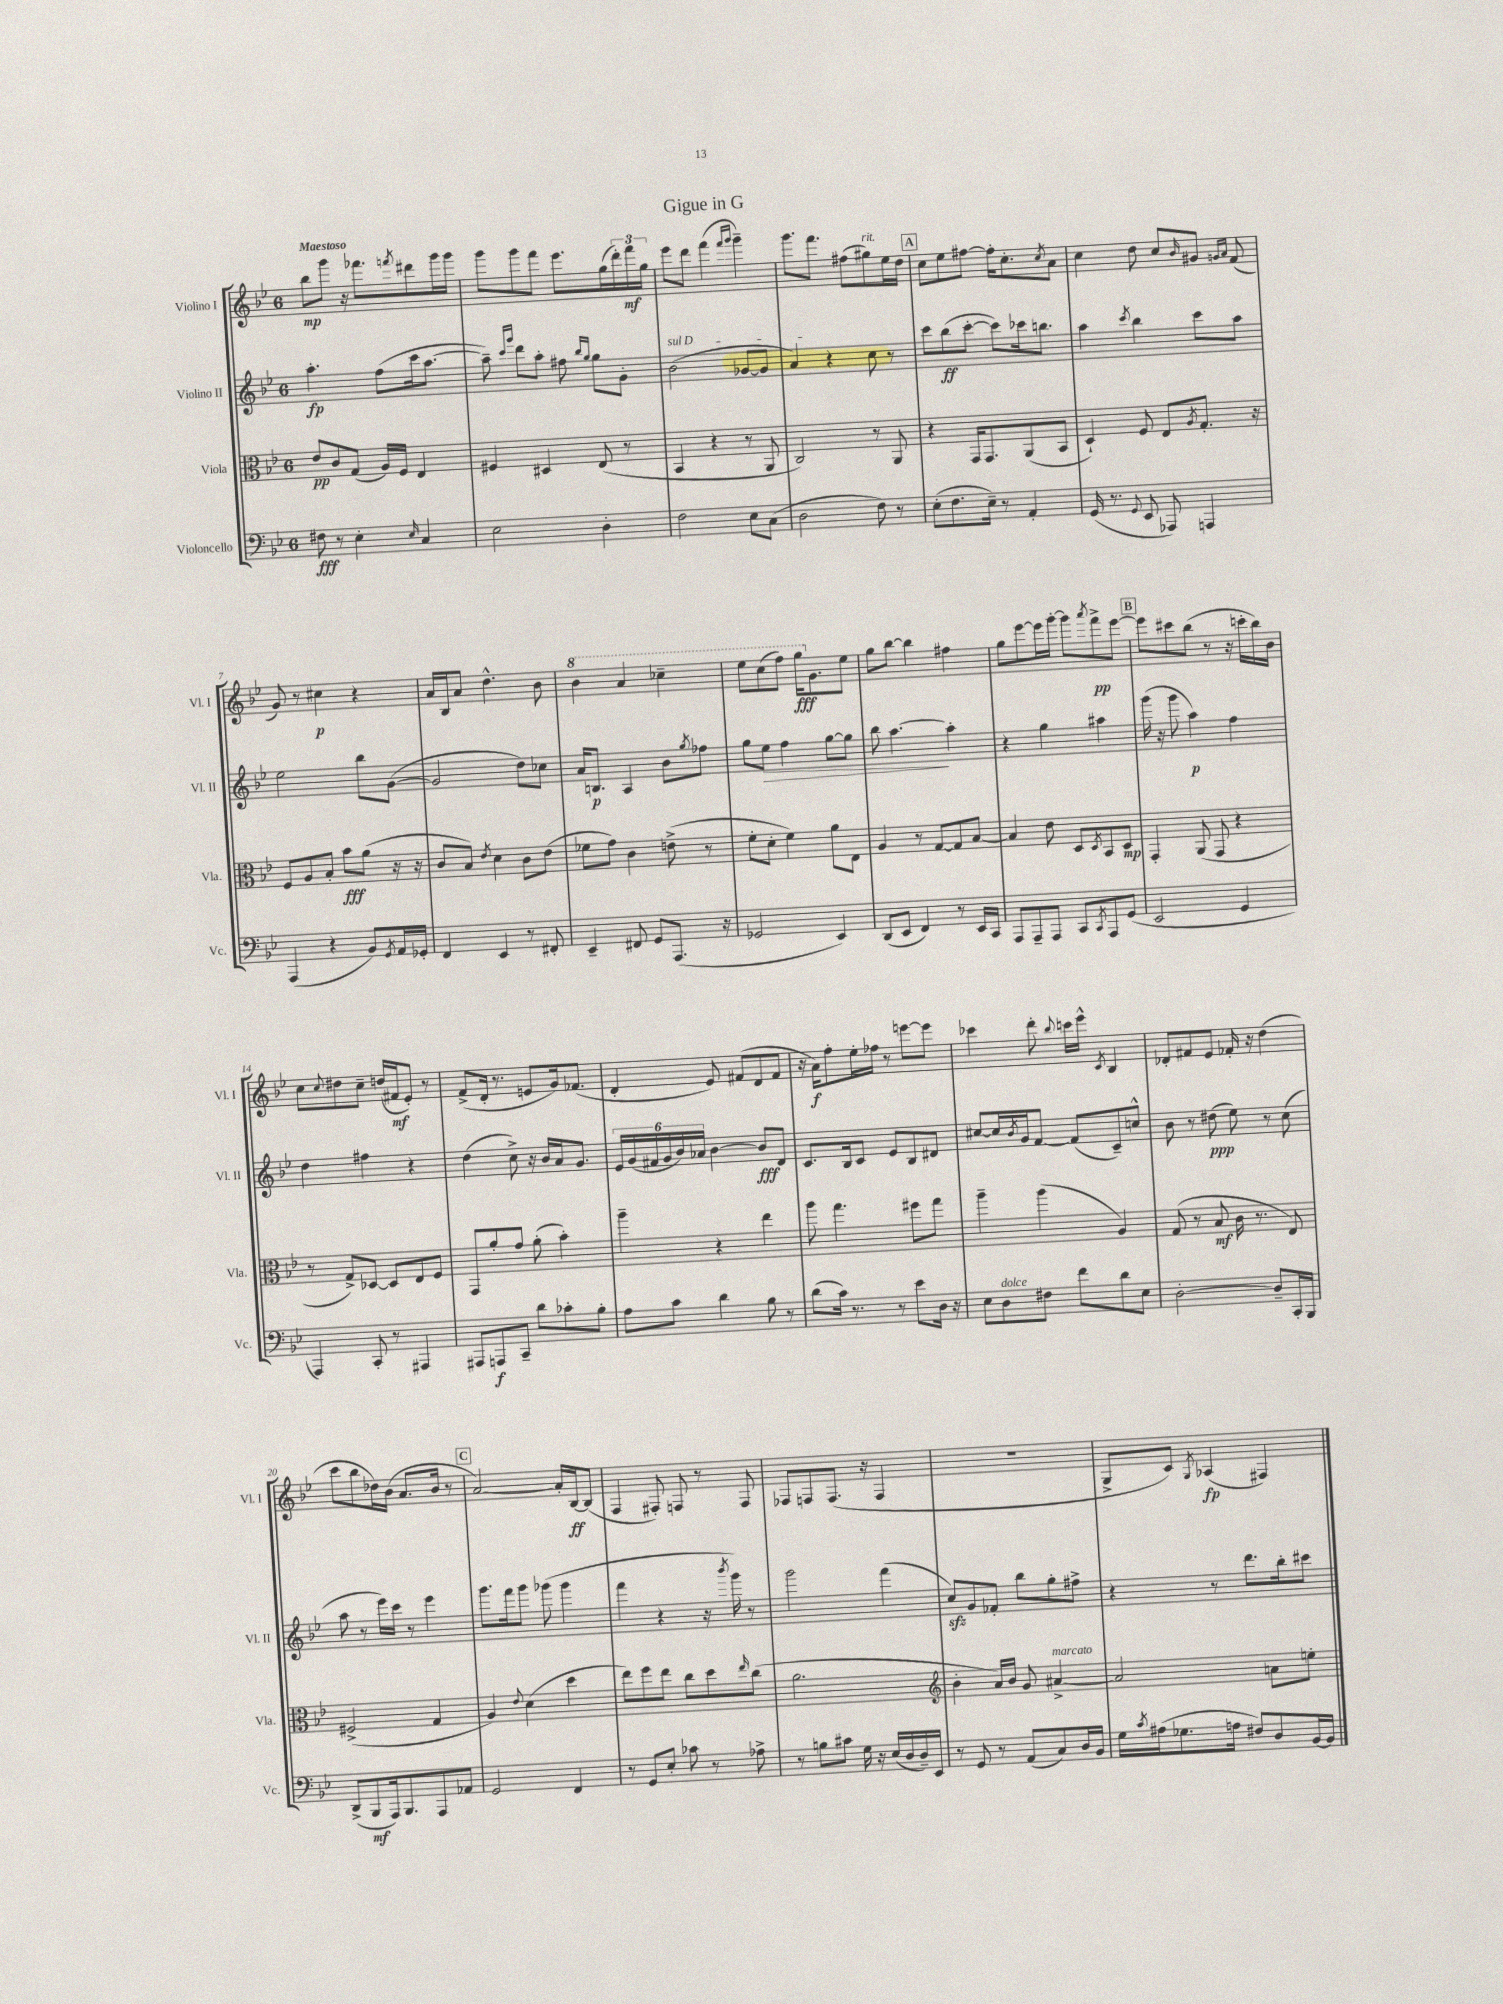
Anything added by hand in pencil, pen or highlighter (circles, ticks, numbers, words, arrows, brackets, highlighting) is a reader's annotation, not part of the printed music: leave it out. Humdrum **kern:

**kern	**dynam	**kern	**dynam	**kern	**dynam	**kern	**dynam
*part4	*part4	*part3	*part3	*part2	*part2	*part1	*part1
*staff4	*staff4	*staff3	*staff3	*staff2	*staff2	*staff1	*staff1
*I"Violoncello	*	*I"Viola	*	*I"Violino II	*	*I"Violino I	*
*I'Vc.	*	*I'Vla.	*	*I'Vl. II	*	*I'Vl. I	*
*clefF4	*	*clefC3	*	*clefG2	*	*clefG2	*
*k[b-e-]	*	*k[b-e-]	*	*k[b-e-]	*	*k[b-e-]	*
*M6/8	*	*M6/8	*	*M6/8	*	*M6/8	*
=1	=1	=1	=1	=1	=1	=1	=1
!	!	!	!	!	!	!LO:TX:a:B:t=Maestoso	!
8F#X\	fff	8e-/L	pp	4.aa'\	fp	8bb-\L	mp
8r	.	8c/	.	.	.	8ggg\J	.
4E-'\	.	(8G/J	.	.	.	16r	.
.	.	.	.	.	.	8.fff-X\L	.
.	.	16A/LL)	.	(8ff\L	.	.	.
.	.	16F/JJ	.	.	.	.	.
16qqE-/	.	.	.	.	.	8qfffn/	.
4C/	.	4E-/	.	16ccc\k	.	8ddd#X\	.
.	.	.	.	[8.aa\J	.	.	.
.	.	.	.	.	.	16ggg\L	.
.	.	.	.	.	.	16ggg\JJ	.
=2	=2	=2	=2	=2	=2	=2	=2
2E-\	.	4F#X/	.	8aa~\])	.	8ggg\L	.
.	.	.	.	16qqccc/LL	.	.	.
.	.	.	.	16qqggg/JJ	.	.	.
.	.	.	.	8ddd\L	.	8ggg\	.
.	.	4D#X/	.	8aa'\J	.	8fff\J	.
.	.	.	.	8ff#X\	.	8.eee-\L	.
.	.	.	.	16qqbb-/LL	.	.	.
.	.	.	.	16qqgg/JJ	.	.	.
4D'\	.	(8E-/	.	8gg\L	.	.	.
.	.	.	.	.	.	(16gg\L	.
.	.	8r	.	8g'\J	.	24ddd'\)	.
.	.	.	.	.	.	24fff\	mf
.	.	.	.	.	.	24gg\JJ	.
=3	=3	=3	=3	=3	=3	=3	=3
!	!	!	!	!LO:TX:a:i:t=sul D	!	!	!
2F\	.	4BB-/	.	(2b-\	.	8eee-\L	.
.	.	.	.	.	.	8ddd\J	.
.	.	4r	.	.	.	(4fff\	.
.	.	.	.	.	.	16qqfff/LL	.
.	.	.	.	.	.	16qqggg/JJ	.
8E-\L	.	8r	.	[8g-X/L	.	4ggg~\)	.
(8C\J	.	8AA/	.	8g-/J]	.	.	.
=4	=4	=4	=4	=4	=4	=4	=4
2D\	.	2C/)	.	4a/)	.	8.ggg\L	.
.	.	.	.	.	.	8.fff\J	.
.	.	.	.	4r	.	.	.
.	.	.	.	.	.	(8ff#X\L	.
!	!	!	!	!	!	!LO:TX:a:i:t=rit.	!
8F\)	.	8r	.	8cc\	.	8gg#X\)	.
8r	.	8AA/	.	8r	.	16ee-\L	.
.	.	.	.	.	.	16dd\JJ	.
!!LO:REH:place=s1:t=A
=5	=5	=5	=5	=5	=5	=5	=5
(8E-'\L	.	4r	.	8ccc\L	.	8cc\L	.
8.F\	.	.	.	(8bb-\	ff	8ee-\	.
.	.	16GG/KL	.	[8ccc'\J	.	[8ff#X\J	.
16E-~\Jk)	.	8.GG/	.	.	.	.	.
8r	.	.	.	8ccc\L])	.	16ff#'\KL]	.
.	.	.	.	.	.	8.cc'\	.
4AA'/	.	(8AA/	.	16ccc-X\k	.	.	.
.	.	.	.	8.bbn\J	.	.	.
.	.	.	.	.	.	8qcc/	.
.	.	8BB-/J	.	.	.	8a\J	.
=6	=6	=6	=6	=6	=6	=6	=6
(16GG/	.	4D`/)	.	4aa\	.	4cc\	.
8.r	.	.	.	.	.	.	.
8qqGG/	.	.	.	8qccc/	.	.	.
8EE-/	.	8F/	.	4bb-\	.	8dd\	.
8AAA-X/)	.	8E-/L	.	.	.	8cc/L	.
.	.	8qA/	.	.	.	16qqb-/	.
4AAAn/	.	8.G'/J	.	8ccc\L	.	8g#X/J	.
.	.	.	.	.	.	16qqgn/LL	.
.	.	.	.	.	.	16qqa/JJ	.
.	.	.	.	8aa\J	.	(8f/	.
.	.	16r	.	.	.	.	.
!!LO:LB:g=z
=7	=7	=7	=7	=7	=7	=7	=7
(4AAA/	.	8F/L	.	2ee-\	.	8g/)	.
.	.	8A/	.	.	.	8r	.
4r	.	8B-'/J	.	.	.	4cc#X\	p
.	.	8b-\L	fff	.	.	.	.
8BB-/L)	.	(8a\J	.	8bb-\L	.	4r	.
8qGG/	.	.	.	.	.	.	.
16AA/L	.	16r	.	([8g\J	.	.	.
16GG-X'/JJ	.	16r	.	.	.	.	.
=8	=8	=8	=8	=8	=8	=8	=8
4FF/	.	8c/L	.	2g/]	.	16a/LL	.
.	.	.	.	.	.	16B-/J	.
.	.	8B-/J)	.	.	.	8a/J	.
.	.	8qe-/	.	.	.	.	.
4EE-/	.	4d\	.	.	.	4.dd^^\	.
8r	.	8c\L	.	8dd\L)	.	.	.
8FF#X'/	.	(8e-\J	.	8cc-X\J	.	8b-\	.
=9	=9	=9	=9	=9	=9	=9	=9
*	*	*	*	*	*	*8va	*
4EE-~/	.	8f-X\L	.	16a/KL	.	4bb-\	.
.	.	.	.	8.Bn/J	p	.	.
.	.	8g\J)	.	.	.	.	.
8FF#X/	.	4c\	.	4A/	.	4aa/	.
8GG/L	.	.	.	.	.	.	.
(8.AAA/J	.	(8en^\	.	8b-\L	.	4ccc-X~\	.
.	.	.	.	8qgg/	.	.	.
.	.	8r	.	8ff-X\J	.	.	.
16r	.	.	.	.	.	.	.
=10	=10	=10	=10	=10	=10	=10	=10
2GG-X/	.	8f'\L	.	8gg\L	.	8eee-\L	.
!	!	!	!	!	!LO:HP:b	!	!
.	.	8d'\J	.	8ee-\J	>	(8ccc\	.
.	.	4f\)	.	4ff\	.	8fff\J)	.
.	.	.	.	.	.	16ggg\KL	fff
*	*	*	*	*	*	*X8va	*
.	.	.	.	.	.	8.g\	.
4EE-/)	.	8a\L	.	[8gg\L	.	.	.
.	.	8E-\J	.	8gg\J]	.	8ee-\J	.
=11	=11	=11	=11	=11	=11	=11	=11
(8DD/L	.	4A/	.	8bb-\	.	8gg\L	.
8EE-/J	.	.	.	[4.aa\	.	[8bb-\J	.
4FF/)	.	8r	.	.	.	4bb-\]	.
.	.	[8G/L	.	.	.	.	.
8r	.	8G/]	.	4aa'\]	]	4ff#X\	.
16EE-/LL	.	[8B-/J	.	.	.	.	.
16CC/JJ	.	.	.	.	.	.	.
=12	=12	=12	=12	=12	=12	=12	=12
8AAA/L	.	4B-/]	.	4r	.	8gg\L	.
8AAA~/	.	.	.	.	.	[8eee-\	.
8AAA/J	.	8e-\	.	4gg\	.	16eee-\L]	.
.	.	.	.	.	.	[16ggg'\JJ	.
8CC/L	.	8D/L	.	.	.	8ggg\L]	.
8qCC/	.	8qD/	.	.	.	8qaaa/	.
8AAA/	.	8BB-/	.	4aa#X\	.	8fff^\	pp
(8GG/J	.	8D/J	mp	.	.	[8eee-\J	.
!!LO:REH:place=s1:t=B
=13	=13	=13	=13	=13	=13	=13	=13
2EE-/	.	4GG'/	.	(16ggg\	.	8eee-\L]	.
.	.	.	.	16r	.	.	.
.	.	.	.	8ggg\	.	8ccc#X\	.
.	.	(8AA/	.	4aa\)	p	(8bb-\J	.
.	.	8GG/	.	.	.	8r	.
4GG/	.	4r	.	4ff\	.	16r	.
.	.	.	.	.	.	16cccn'\LL	.
.	.	.	.	.	.	16bb-\)	.
.	.	.	.	.	.	16b-\JJ	.
!!LO:LB:g=z
=14	=14	=14	=14	=14	=14	=14	=14
4AAA/)	.	8r	.	4dd\	.	8cc\L	.
.	.	.	.	.	.	8qqcc/	.
.	.	8G^/L)	.	.	.	8dd#X\	.
8CC'/	.	[8D-X/J	.	4ff#X\	.	8cc~\J	.
8r	.	8D-/L]	.	.	.	(16ddn/LL	.
.	.	.	.	.	.	16f#X/J	mf
4AAA#X/	.	8E-/	.	4r	.	8e-'/J)	.
.	.	8F/J	.	.	.	8r	.
=15	=15	=15	=15	=15	=15	=15	=15
8AAA#X/L	.	8GG/L	.	(4dd\	.	(8f^/L	.
8AAAn/	f	8a'/	.	.	.	16d'/Jk	.
.	.	.	.	.	.	8.r	.
8CC~/J	.	8g/J	.	8cc^\)	.	.	.
8d\L	.	(8a'\	.	16r	.	8en/L	.
.	.	.	.	16b-/LL	.	.	.
8c-X'\	.	4b-'\)	.	16a/J	.	16g/k)	.
.	.	.	.	8.g/J	.	(8.f-X/J	.
8B-'\J	.	.	.	.	.	.	.
=16	=16	=16	=16	=16	=16	=16	=16
8A\L	.	4aa~\	.	24e-/LL	.	4d'/	.
.	.	.	.	(24g/	.	.	.
.	.	.	.	24f#X/	.	.	.
8c\J	.	.	.	24g/	.	.	.
.	.	.	.	24b-/)	.	.	.
.	.	.	.	24a-X/JJ	.	.	.
4d\	.	4r	.	[4b-\	.	8e-/)	.
.	.	.	.	.	.	(8f#X/L	.
8B-\	.	4ee-\	.	8b-/L]	fff	8d/	.
8r	.	.	.	8d/J	.	8f#/J	.
=17	=17	=17	=17	=17	=17	=17	=17
(8d\L	.	8aa\	.	8.c/L	.	16r	.
.	.	.	.	.	.	16a\KL)	f
16c\Jk)	.	4.gg\	.	.	.	8ff'\	.
8.r	.	.	.	16B-/k	.	.	.
.	.	.	.	8c/J	.	16ee-'\L	.
.	.	.	.	.	.	16ff-X\JJ	.
8r	.	.	.	8e-/L	.	8r	.
8e-\L	.	8ff#X\L	.	8B-/	.	[8eeen\L	.
16D\Jk	.	8gg\J	.	8d#X/J	.	8eee\J]	.
16r	.	.	.	.	.	.	.
=18	=18	=18	=18	=18	=18	=18	=18
8E-\L	.	4aa~\	.	[8cc#X/L	.	4ccc-X\	.
!LO:TX:a:i:t=dolce	!	!	!	!	!	!	!
8D\	.	.	.	16cc#/L]	.	.	.
.	.	.	.	8qb-/	.	.	.
.	.	.	.	16g/J	.	.	.
8F#X\J	.	(4aa\	.	[8f/J	.	8ddd'\	.
.	.	.	.	.	.	8qqbb-/	.
8f\L	.	.	.	(8f/L]	.	16cccn\LL	.
.	.	.	.	.	.	16eee-^^\JJ	.
.	.	.	.	.	.	8qc/	.
8d\	.	4A/)	.	8c~/)	.	4B-/	.
8E-\J	.	.	.	8ccn^^/J	.	.	.
=19	=19	=19	=19	=19	=19	=19	=19
[2D'\	.	(8G/	.	8b-\	.	8d-X'/L	.
.	.	8r	.	8r	.	8f#X/	.
.	.	8B-/	mf	(8dd#X\	ppp	8e-/J	.
.	.	16c\	.	8ee-\)	.	16f-X'/	.
.	.	8.r	.	.	.	16r	.
8D~/L]	.	.	.	8r	.	(4dd\	.
16CC'/L	.	8E-/)	.	(8cc\	.	.	.
16BBB-/JJ	.	.	.	.	.	.	.
!!LO:LB:g=z
=20	=20	=20	=20	=20	=20	=20	=20
(8DD^/L	.	(2F#X^/	.	8aa\	.	8ccc\L	.
8BBB-/	mf	.	.	8r	.	8bb-\	.
16AAA/k)	.	.	.	16eee-\LL)	.	16dd-X\L)	.
8.BBB-/	.	.	.	16ccc\JJ	.	(16b-\JJ	.
.	.	.	.	8r	.	8.a/L	.
8AAA/	.	4G/	.	4eee-\	.	.	.
.	.	.	.	.	.	16b-/Jk	.
8AA-X/J	.	.	.	.	.	8r	.
!!LO:REH:place=s1:t=C
=21	=21	=21	=21	=21	=21	=21	=21
2GG/	.	4A/)	.	8.ggg\L	.	[2a/)	.
.	.	.	.	16fff\k	.	.	.
.	.	8qqe-/	.	.	.	.	.
.	.	(4d\	.	8ggg\J	.	.	.
.	.	.	.	(8ggg-X\	.	.	.
4FF/	.	4dd\	.	4ggg-\	.	16a'/LL]	.
.	.	.	.	.	.	[16B-/J	ff
.	.	.	.	.	.	(8B-/J]	.
=22	=22	=22	=22	=22	=22	=22	=22
8r	.	8ee-\L)	.	4fff\	.	4F/	.
8GG/L	.	8ff\	.	.	.	.	.
8E-'/J	.	8ee-\J	.	4r	.	8F#X'/)	.
8c-X\	.	8cc\L	.	.	.	8Fn/	.
8r	.	8dd\	.	16r	.	8r	.
.	.	.	.	8qbbb-/	.	.	.
.	.	.	.	16ggg\)	.	.	.
.	.	16qqee-/	.	.	.	.	.
8A-X^\	.	(8cc\J	.	8r	.	8F/	.
=23	=23	=23	=23	=23	=23	=23	=23
8r	.	2.a\	.	2ggg\	.	8F-X/L	.
8Bn\L	.	.	.	.	.	8Fn/	.
8c#X\J	.	.	.	.	.	(8.F/J	.
16G\	.	.	.	.	.	.	.
16r	.	.	.	.	.	16r	.
(16E-/LL	.	.	.	(4fff\	.	4F/	.
16D/	.	.	.	.	.	.	.
16D~/)	.	.	.	.	.	.	.
16EE-/JJ	.	.	.	.	.	.	.
=24	=24	=24	=24	=24	=24	=24	=24
*	*	*clefG2	*	*	*	*	*
8r	.	4b-'\	.	8cczz/L)	.	2.r	.
8GG/	.	.	.	8g/	.	.	.
8r	.	16a/LL)	.	8f-X'/J	.	.	.
.	.	16b-/JJ	.	.	.	.	.
(8AA/L	.	8g/	.	8bb-\L	.	.	.
!	!	!LO:TX:a:i:t=marcato	!	!	!	!	!
8C/)	.	[4a#X^/	.	8gg'\	.	.	.
16D/L	.	.	.	8ff#X^\J	.	.	.
16BB-/JJ	.	.	.	.	.	.	.
=25	=25	=25	=25	=25	=25	=25	=25
16G\LL	.	2a#/]	.	4r	.	8G^/L	.
8qc/	.	.	.	.	.	.	.
(16A#X\J	.	.	.	.	.	.	.
8.G-X\	.	.	.	.	.	8c/J)	.
.	.	.	.	.	.	8qG/	.
.	.	.	.	8r	.	(4A-X/	fp
16An\Jk	.	.	.	.	.	.	.
8F#X/L)	.	.	.	8.ddd\L	.	.	.
8D/	.	8an\L	.	.	.	4F#X/)	.
.	.	.	.	16bb-'\k	.	.	.
[16BB-/L	.	8een'\J	.	8ccc#X\J	.	.	.
16BB-/JJ]	.	.	.	.	.	.	.
==	==	==	==	==	==	==	==
*-	*-	*-	*-	*-	*-	*-	*-
